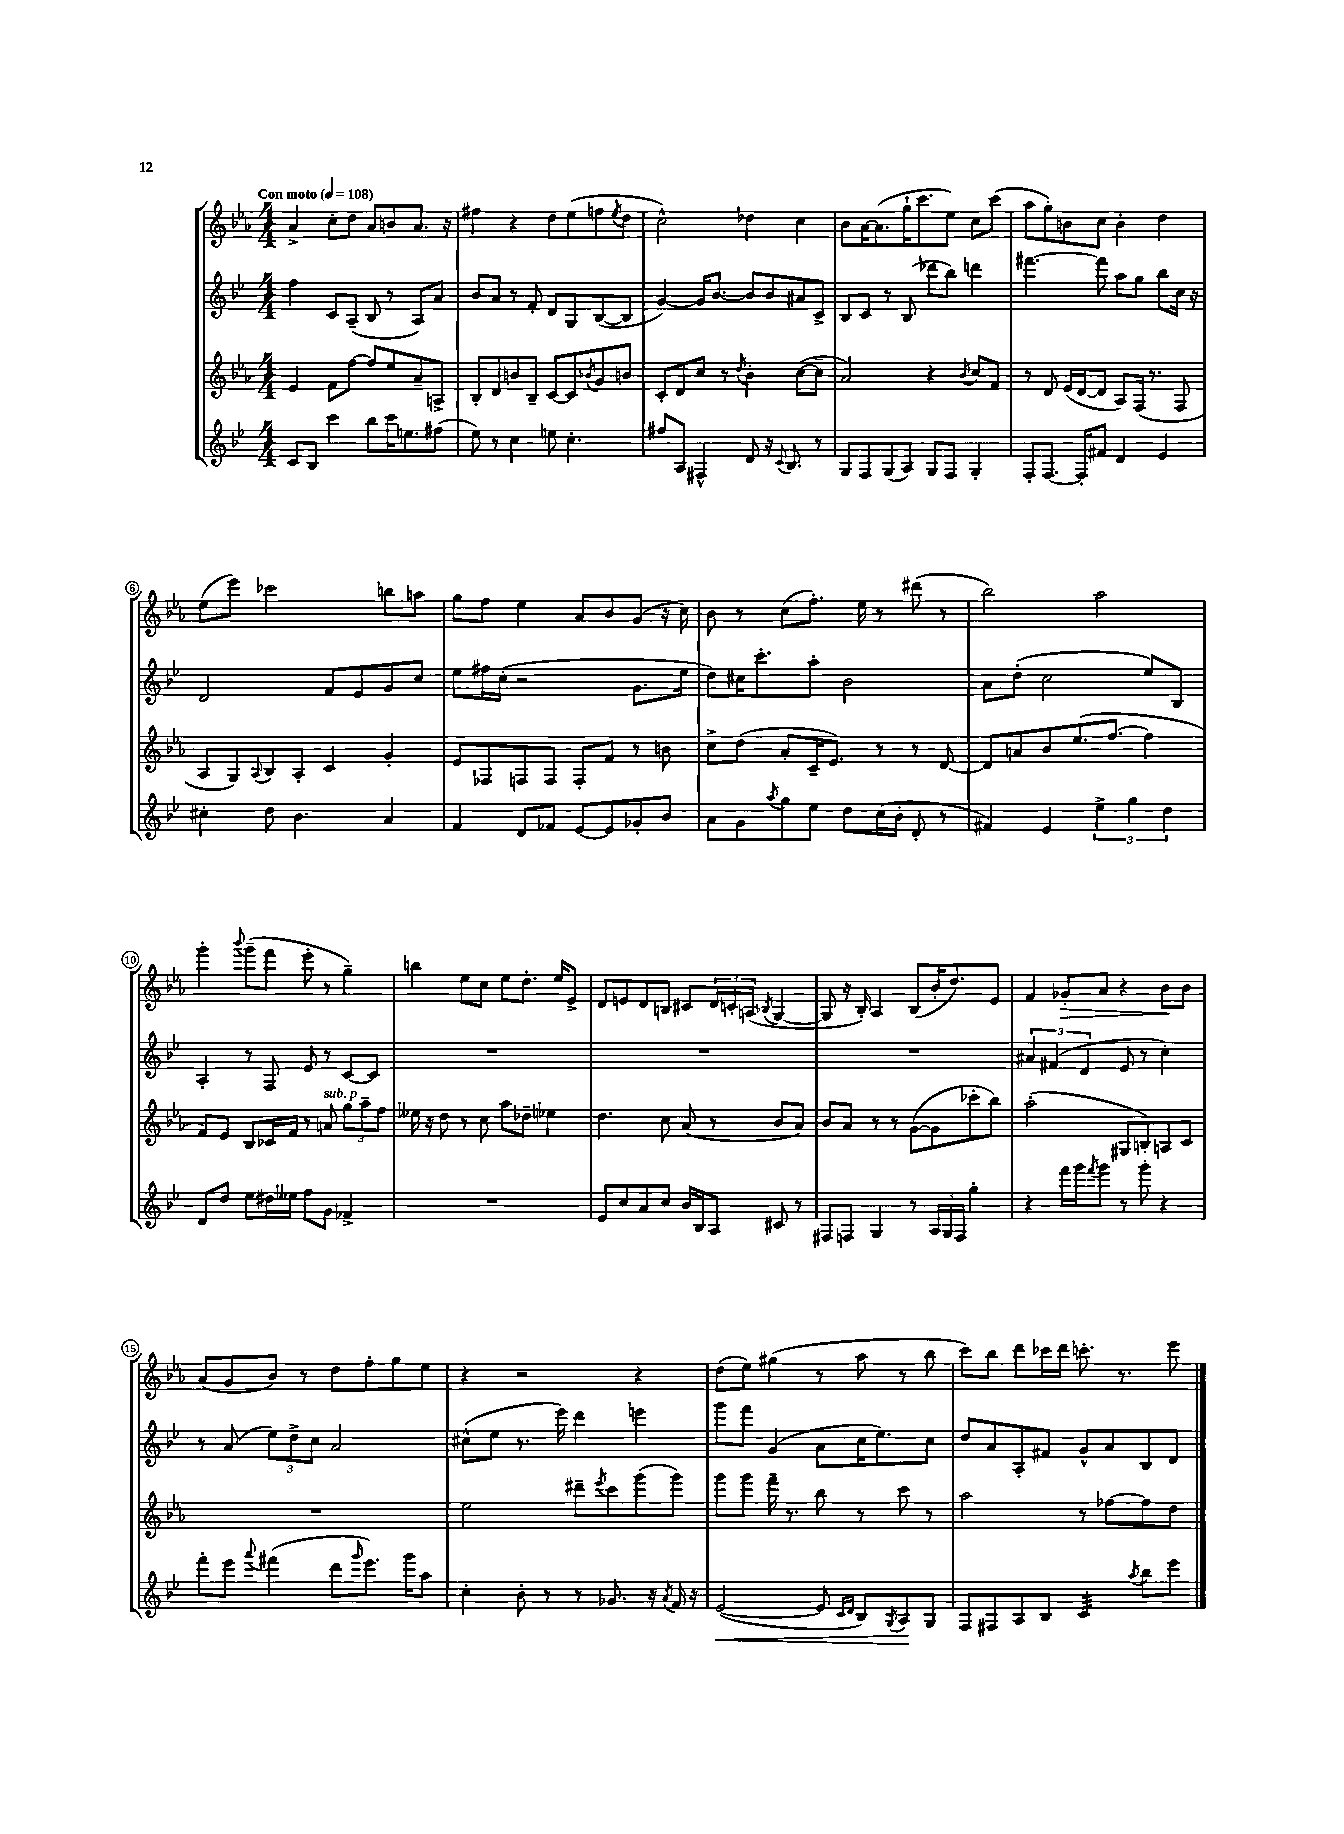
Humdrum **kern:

**kern	**kern	**kern	**kern
*staff4	*staff3	*staff2	*staff1
*clefG2	*clefG2	*clefG2	*clefG2
*k[b-e-]	*k[b-e-a-]	*k[b-e-]	*k[b-e-a-]
*M4/4	*M4/4	*M4/4	*M4/4
*MM108	*MM108	*MM108	*MM108
8c/L	4e-/	4ff\	4a-^/
8B-/J	.	.	.
4ccc\	8f\L	8c/L	8cc'\L
.	[8ff\J	(8A~/J	8dd\J
8bb-\L	8ff/]L	8B-/	8a-/L
16ccc\K	8ee-/	8r	8b/
8.ee\	.	.	.
.	8a-~/	8A/L)	8.a-/J
(8ff#\J	8A^/J	8a/J	.
.	.	.	16r
=	=	=	=
8ee-\)	8B-'/L	8b-/L	4ff#\
8r	8d/	8a/J	.
4cc\	8b/	8r	4r
.	8B-~/J	8f'/	.
8ee\	[8c/L	8d/L	8dd\L
4.cc'\	8c/]	8G/	(8ee-\
.	8qb-/	.	.
.	8g/	([8B-/	8ff\
.	.	.	8qee-/
.	8b/J	8B-/]J	8dd\J
=	=	=	=
8ff#/L	8c'/L	[4g/)	2cc^^\)
8A/J	8d/	.	.
4F#^^/	8cc/J	16g/]LK	.
.	.	[8.b-/J	.
.	8r	.	.
.	8qdd/	.	.
8d/	4b-'\	8b-/]L	4dd-\
16r	.	8b-/	.
8qqc/	.	.	.
8.B-/	.	.	.
.	([8cc\L	8a#/	4cc\
8r	8cc~\]J	8c^/J	.
=	=	=	=
8G/L	2a-/)	8B-/L	8b-\L
8F/	.	8c/J	[16a-\K
.	.	.	(8.a-\]
(8G/	.	8r	.
8A/J)	.	(8B-/	16gg`\K
.	.	.	8.ccc\
8G/L	4r	8ddd-\L	.
8F/J	.	8bb-\J)	8ee-\J)
.	8qb-/	.	.
4G'/	8cc/L	4ddd\	8cc\L
.	8f/J	.	(8ccc\J
=	=	=	=
8F'/L	8r	[4.fff#\	8aa-\L
[8.F/J	8d/	.	8gg'\)
.	(16e-/LL	.	8b\
16F'/]LK	[16d/J	.	.
8f#/J	8d/]J	8fff#\]	8cc\J
4d/	8A-/L)	8aa\L	4b'\
.	(16F/Jk	8gg\J	.
.	8.r	.	.
4e-/	.	8bb-\L	4dd\
.	8F/	16cc\Jk	.
.	.	16r	.
=	=	=	=
4cc#'\	8A-/L	2d/	(8ee-\L
.	8G/)	.	8eee-\J)
.	8qqA-/	.	.
8dd\	8B-/	.	2ccc-\
4.b-\	8A-'/J	.	.
.	4c/	8f/L	.
.	.	8e-/	.
4a/	4g'/	8g/	8bb\L
.	.	8cc/J	8aa\J
=	=	=	=
4f/	8e-/L	8ee-\L	8gg\L
.	8F-/	16ff#\L	8ff\J
.	.	(16cc'\JJ	.
8d/L	8F/	2r	4ee-\
8f-/J	8F/J	.	.
[8e-/L	8F'/L	.	8a-/L
8e-/]	8f/J	.	8b-/
8g-'/	8r	8.g\L	(8g/J
8b-/J	8b\	.	16r
.	.	16ee-\Jk	16cc\)
=	=	=	=
8a\L	8cc^\L	8dd\L)	8b-\
8g\	(8dd\J	16cc#\K	8r
.	.	8.ccc'\	.
8qaa/	.	.	.
8gg\	8a-'/L	.	(8cc\L
8ee-\J	16c~/K	8aa'\J	8.ff'\J)
.	8.e-/J)	.	.
8dd\L	.	2b-\	.
.	.	.	16ee-\
(16cc\L	8r	.	8r
16b-'\JJ	.	.	.
8d'/	8r	.	(8ddd#\
8r	[8d/	.	8r
=	=	=	=
4f#/)	8d/]L	8a\L	2bb-\)
.	8a/	(8dd'\J	.
4e-/	8b-/	2cc\	.
.	(8.ee-/	.	.
6ee-^\	.	.	2aa-\
.	[8.ff/J	.	.
6gg\	.	.	.
.	4ff\]	8ee-/L)	.
6dd\	.	.	.
.	.	8B-/J	.
=	=	=	=
8d/L	8f/L)	4A'/	4ggg'\
8dd/J	8e-/J	.	.
.	.	.	8qqbbb-/
8ee-\L	8B-/L	8r	(8ggg~\L
16dd#\L	16c-/L	8F/	8fff\J
16ee--\JJ	16f/JJ	.	.
8ff\L	8r	8e-/	8eee-'\
8g\J	8a/	8r	8r
4f-^/	12gg\L	[8c/L	4gg~\)
.	12aa-~\	.	.
.	.	8c/]J	.
.	12ff\J	.	.
=	=	=	=
1r	16ee--\	1r	4bb\
.	16r	.	.
.	8dd\	.	.
.	8r	.	8ee-\L
.	8cc\	.	8cc\J
.	8aa-\L	.	8ee-\L
.	8dd-~\J	.	8.dd'\J
.	4ee-\	.	.
.	.	.	16ee-/LK
.	.	.	8e-^/J
=	=	=	=
8e-/L	4.dd\	1r	8d/L
8cc/	.	.	8e/
8a/	.	.	8d/
8cc/J	8cc\	.	8B/J
16b-/LL	(8a-/	.	8c#/L
16B-/J	.	.	.
8A/J	8r	.	24d/L
.	.	.	24c'/
.	.	.	(24A/JJ
.	.	.	8qB-/
8c#/	8b-/L	.	[4G/
8r	8a-/J)	.	.
=	=	=	=
8F#/L	8b-/L	1r	8G/]
8F/J	8a-/J	.	16r
.	.	.	16B-'/)
4G/	8r	.	4A-/
.	8r	.	.
8r	([8g\L	.	(8B-/L
24A/LL	8g\]	.	16b-'/K
24G/	.	.	.
.	.	.	8.dd/)
24F/JJ	.	.	.
4gg'\	8ccc-'\	.	.
.	8bb-\J)	.	8e-/J
=	=	=	=
4r	(2aa-'\	6a#/	4f/
.	.	(6f#/	.
16fff\LL	.	.	8g-'/L
16ggg\J	.	.	.
.	.	6d/	.
8qfff/	.	.	.
8ggg\J	.	.	8a-/J
8r	8G#/L	8e-/	4r
8ggg'\	8B'/)	8r	.
4r	8A/	4cc'\)	8b-\L
.	8c/J	.	8b-\J
=	=	=	=
8fff'\L	1r	8r	(8a-/L
8eee-\J	.	(8a/	8g/
8qqaaa/	.	.	.
(4fff#\	.	12ee-\L)	8b-/J)
.	.	12dd^\	.
.	.	.	8r
.	.	12cc\J	.
8ddd\L	.	2a/	8dd\L
16qqggg/	.	.	.
8.eee-\J)	.	.	8ff'\
.	.	.	8gg\
16ggg\LK	.	.	.
8aa\J	.	.	8ee-\J
=	=	=	=
4cc'\	2ee-\	(8cc#^^\L	4r
.	.	8ee-\J	.
8b-'\	.	8.r	2r
8r	.	.	.
.	.	16eee-\)	.
8r	8ddd#~\L	4ddd\	.
.	8qeee-/	.	.
8.g-/	8ccc\	.	.
.	(8ggg\	4eee\	4r
16r	.	.	.
8qa/	.	.	.
16f/	8ggg\J)	.	.
16r	.	.	.
=	=	=	=
([2e-/	8ggg\L	8ggg\L	(8dd\L
.	8ggg\J	8fff\J	8ee-\J)
.	16fff~\	(4g/	(4gg#\
.	8.r	.	.
8e-/]	8bb-\	8a\L	8r
16qqc/LL	.	.	.
16qqd/JJ	.	.	.
8B-/L)	8r	16cc\K	8aa-\
.	.	8.ee-\)	.
8qG/	.	.	.
8A/	8ccc\	.	8r
8G/J	8r	8cc\J	8bb-\
=	=	=	=
8F/L	2aa-\	8dd/L	8ccc\L)
8F#/	.	8a/	8bb-\J
8A/	.	8A'/	8ddd\L
8B-/J	.	8f#/J	16ccc-\L
.	.	.	16ddd\JJ
4c/	8r	8g^^/L	8.ccc'\
.	[8ff-\L	8a/	.
.	.	.	8.r
8qaa/	.	.	.
8bb-\L	8ff-\]	8B-/	.
8eee-\J	8dd\J	8d/J	8eee-\
==	==	==	==
*-	*-	*-	*-
